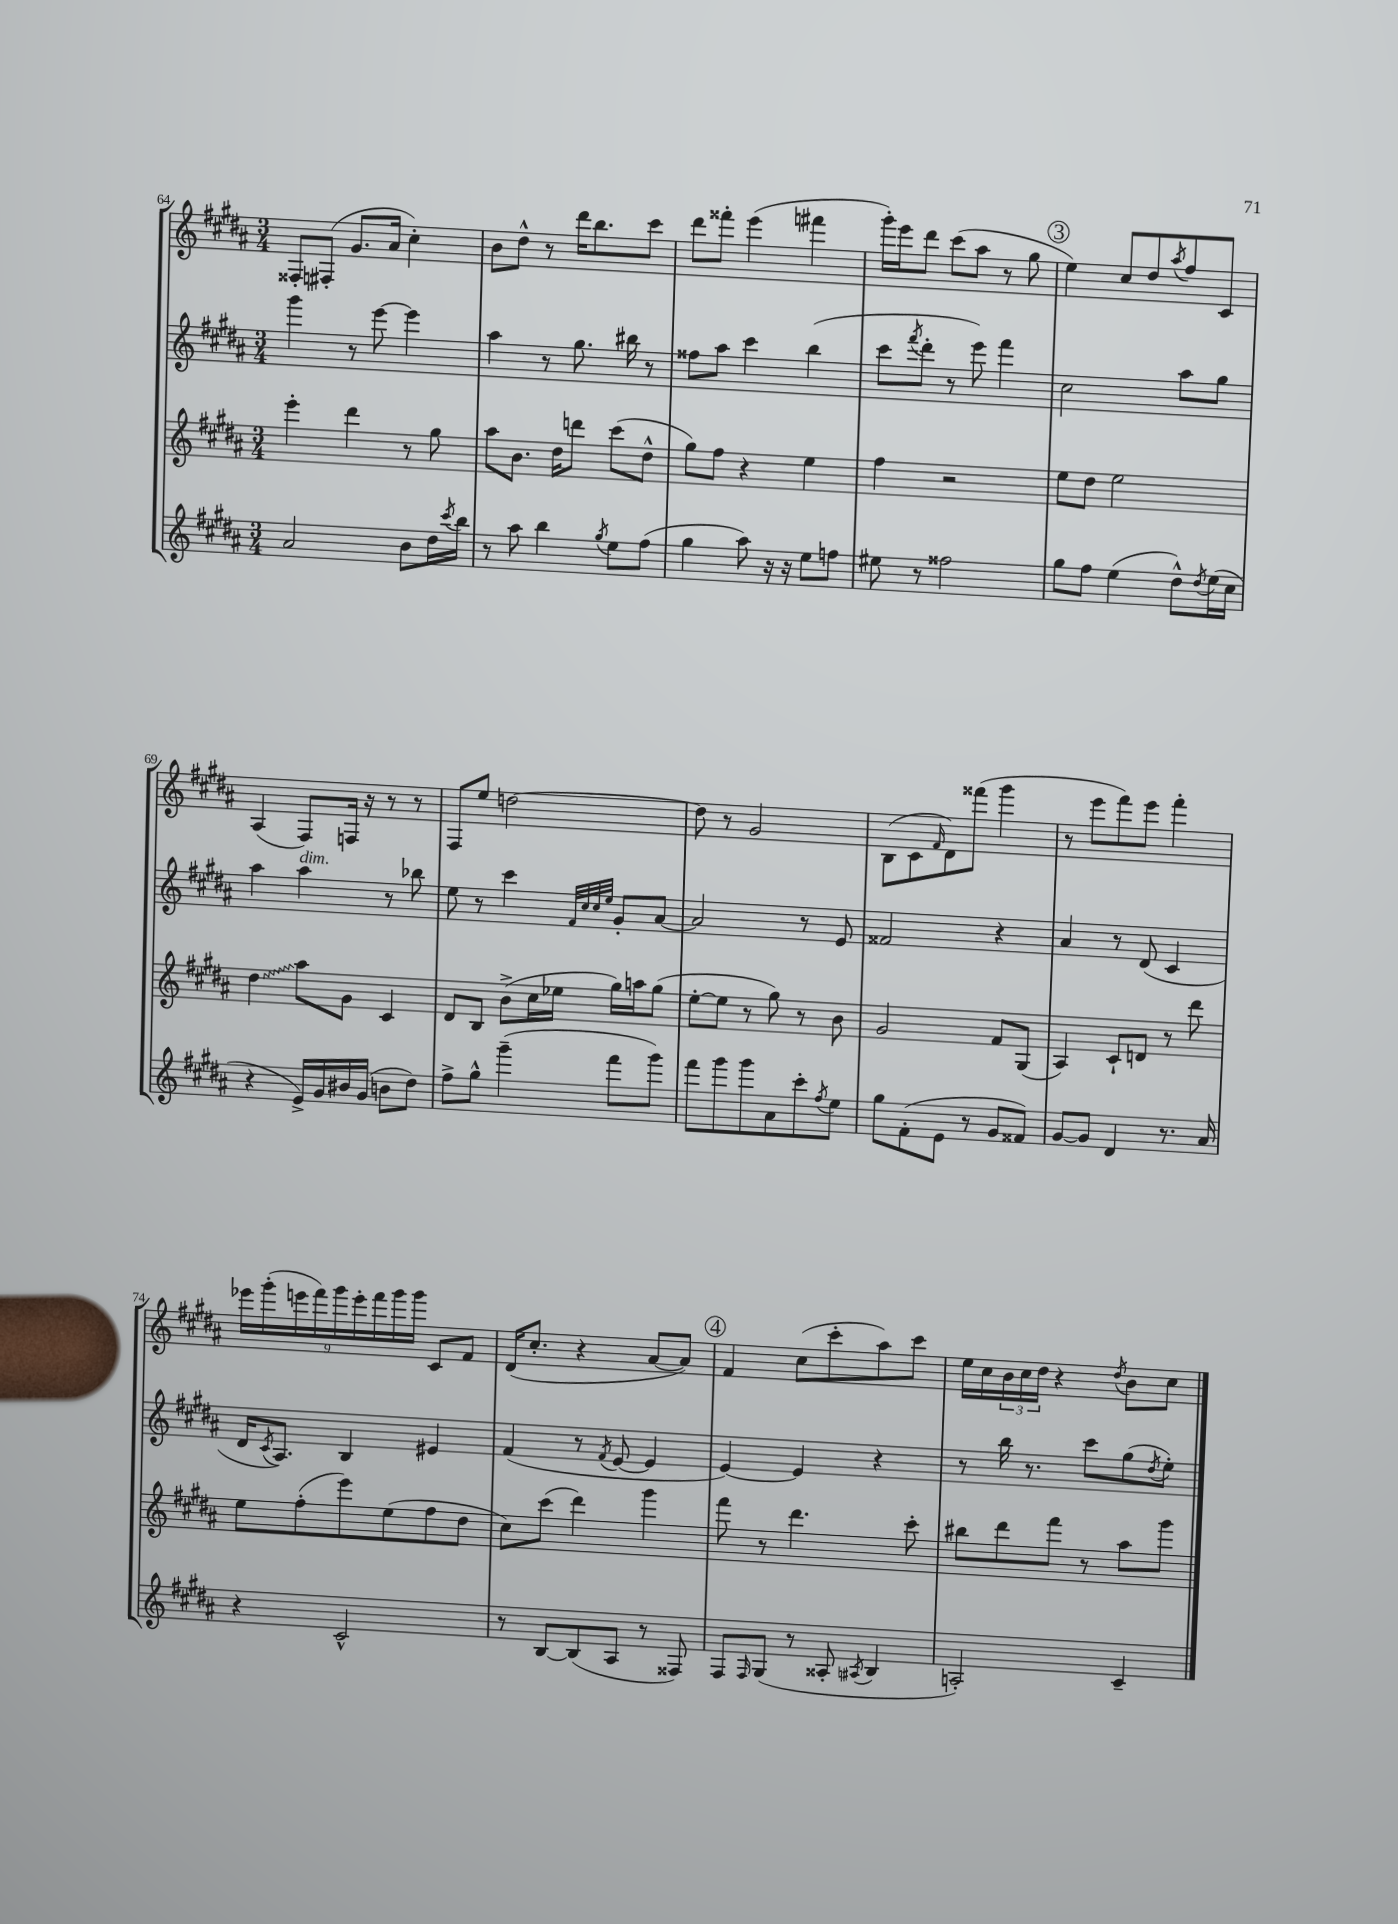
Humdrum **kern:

**kern	**kern	**kern	**kern
*staff4	*staff3	*staff2	*staff1
*clefG2	*clefG2	*clefG2	*clefG2
*k[f#c#g#d#a#]	*k[f#c#g#d#a#]	*k[f#c#g#d#a#]	*k[f#c#g#d#a#]
*M3/4	*M3/4	*M3/4	*M3/4
2a#/	4eee'\	4ggg#\	8F##'/L
.	.	.	(8F#'/J
.	4ddd#\	8r	8.g#/L
.	.	[8eee\	.
.	.	.	16a#/Jk
8b\L	8r	4eee\]	4cc#'\)
16dd#\L	8gg#\	.	.
8qccc#/	.	.	.
16bb\JJ	.	.	.
=	=	=	=
8r	8aa#\L	4aa#\	8b\L
8aa#\	8.b\J	.	8dd#^^\J
4bb\	.	8r	8r
.	16dd#\LK	.	.
.	8ddd\J	8.gg#\	16ddd#\LK
.	.	.	8.bb\
8qgg#/	.	.	.
8ee\L	(8ccc#\L	.	.
.	.	16bb#\	.
(8ff#\J	8dd#^^\J	8r	8ccc#\J
=	=	=	=
4gg#\	8gg#\L)	8ff##\L	8ddd#\L
.	8ff#\J	8aa#\J	8fff##'\J
8aa#\)	4r	4ccc#\	(4eee\
16r	.	.	.
16r	.	.	.
8ee\L	4ee\	(4bb\	4fff#\
8ff\J	.	.	.
=	=	=	=
8ee#\	4ff#\	8ccc#\L	16ggg#'\LL)
.	.	.	16eee\J
.	.	8qfff#/	.
8r	.	8ddd#'\J	8ddd#\J
2ff##\	2r	8r	(8ccc#\L
.	.	8eee\)	8aa#\J
.	.	4fff#\	8r
.	.	.	8gg#\
=	=	=	=
8gg#\L	8ee\L	2cc#\	4ee\)
8ff#\J	8dd#\J	.	.
(4ee\	2ee\	.	8cc#/L
.	.	.	8dd#/
.	.	.	8qaa#/
8dd#^^\L)	.	8aa#\L	8ff#/
8qdd#/	.	.	.
(16ee\L	.	8gg#\J	8c#/J
16cc#\JJ	.	.	.
=	=	=	=
4r	4dd#\	4aa#\	(4A#/
16e^/LL)	8aa#\L	4aa#\	8F#/L)
16g#/	.	.	.
16b#/	8g#\J	.	16F/Jk
(16g#/JJ	.	.	16r
8b\L	4c#/	8r	8r
8dd#\J)	.	8bb-\	8r
=	=	=	=
8ff#^\L	8d#/L	8ee\	8F#/L
8gg#^^\J	8B/J	8r	8ee/J
(4ggg#~\	(8b^\L	4ccc#\	[2dd\
.	16cc#\L	.	.
.	16ee-\JJ	.	.
.	.	32qqf#/LLL	.
.	.	32qqcc#/	.
.	.	32qqcc#/	.
.	.	32qqee/JJJ	.
8fff#\L	16gg#\LL)	8g#'/L	.
.	16aa\J	.	.
8ggg#\J)	(8gg#\J	[8a#/J	.
=	=	=	=
8fff#\L	[8ee'\L	2a#/]	8dd\]
8ggg#\	8ee\]J	.	8r
8ggg#\	8r	.	2g#/
8a#\	8gg#\)	.	.
8ccc#'\	8r	8r	.
8qff#/	.	.	.
8ee\J	8b\	8e/	.
=	=	=	=
8gg#\L	2g#/	2f##/	(8B\L
(8f#'\	.	.	8c#\
.	.	.	16qqf#/
8e\J	.	.	8d#\)
8r	.	.	(8fff##\J
8g#/L	8f#/L	4r	4ggg#\
8f##/J)	(8G#/J	.	.
=	=	=	=
[8g#/L	4A#/)	4a#/	8r
8g#/]J	.	.	8eee\L
4d#/	8c#`/L	8r	8fff#\)
.	8d/J	(8d#/	8eee\J
8.r	8r	4c#/	4fff#'\
.	8ddd#\	.	.
16a#/	.	.	.
=	=	=	=
4r	8ee\L	16d#/LK	18eee-\LL
.	.	.	(18ggg#'\
.	.	8qc#/	.
.	.	8.A#/J)	.
.	.	.	18eee\
.	(8ff#'\	.	.
.	.	.	18fff#\)
.	.	.	18ggg#\
2c#^^/	8eee\)	4B/	.
.	.	.	18eee'\
.	.	.	18fff#\
.	(8ee\	.	.
.	.	.	18ggg#\
.	.	.	18ggg#\JJ
.	8ff#\	4e#/	8c#/L
.	8dd#\J	.	8f#/J
=	=	=	=
8r	8cc#\L)	(4f#/	(16d#/LK
.	.	.	8.cc#'/J
[8B/L	(8ccc#\J	.	.
(8B/]	4ddd#\)	8r	4r
.	.	8qf#/	.
8A#/J	.	[8e/	.
8r	4ggg#\	4e/]	[8a#/L
8F##/)	.	.	8a#/]J)
=	=	=	=
8F#/L	8fff#\	[4e/)	4f#/
16qqF#/	.	.	.
(8G#/J	8r	.	.
8r	4.ddd#\	4e/]	(8cc#\L
8A##'/	.	.	8ccc#'\
8qA#/	.	.	.
4B/	.	4r	8aa#\)
.	8ccc#'\	.	8ccc#\J
=	=	=	=
2A'/)	8bb#\L	8r	16ee\LL
.	.	.	16cc#\
.	8ddd#\	16bb\	24b\
.	.	.	24cc#\
.	.	8.r	.
.	.	.	24dd#\JJ
.	8fff#\J	.	4r
.	8r	8ccc#\L	.
.	.	.	8qdd#/
4c#~/	8aa#\L	(8gg#\	8b\L
.	.	8qdd#/	.
.	8ggg#\J	8ee'\J)	8cc#\J
==	==	==	==
*-	*-	*-	*-
